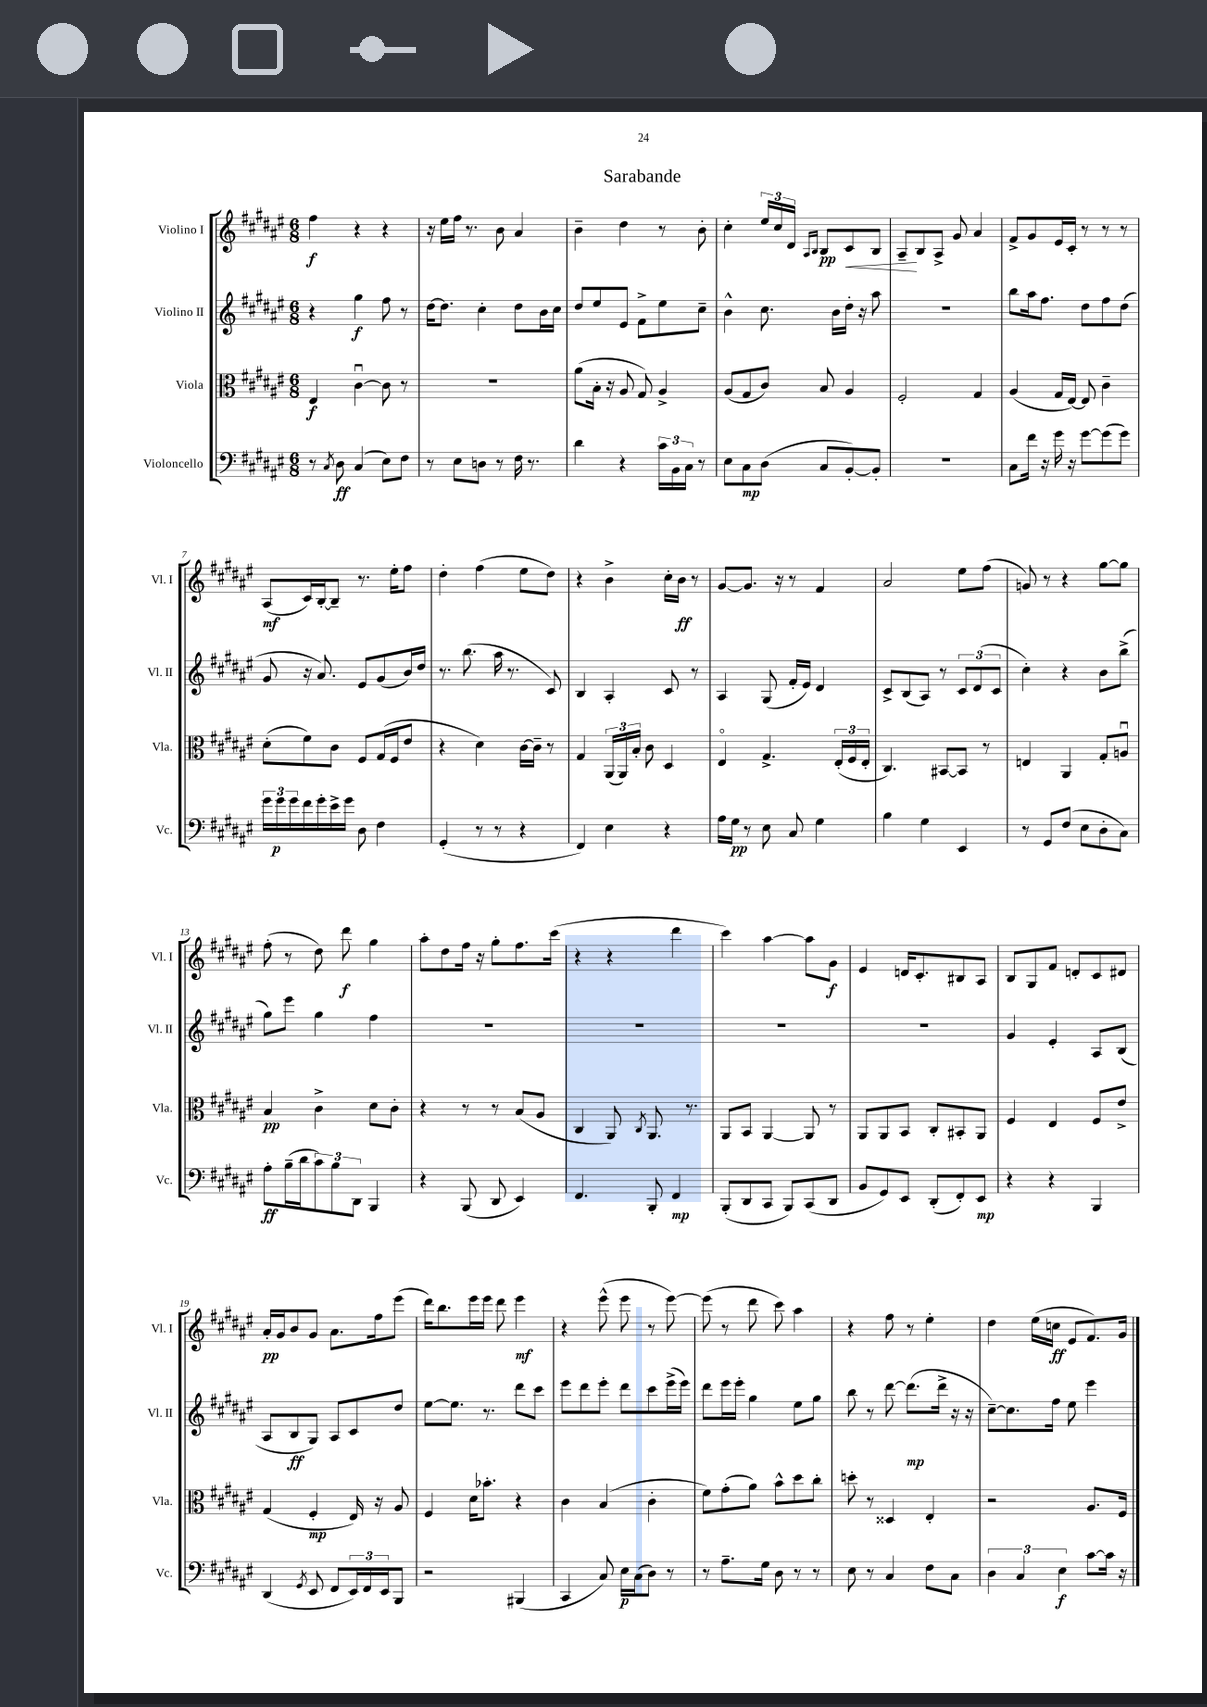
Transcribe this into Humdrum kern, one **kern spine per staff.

**kern	**dynam	**kern	**dynam	**kern	**dynam	**kern	**dynam
*part4	*part4	*part3	*part3	*part2	*part2	*part1	*part1
*staff4	*staff4	*staff3	*staff3	*staff2	*staff2	*staff1	*staff1
*I"Violoncello	*	*I"Viola	*	*I"Violino II	*	*I"Violino I	*
*I'Vc.	*	*I'Vla.	*	*I'Vl. II	*	*I'Vl. I	*
*clefF4	*	*clefC3	*	*clefG2	*	*clefG2	*
*k[f#c#g#d#a#e#]	*	*k[f#c#g#d#a#e#]	*	*k[f#c#g#d#a#e#]	*	*k[f#c#g#d#a#e#]	*
*M6/8	*	*M6/8	*	*M6/8	*	*M6/8	*
=1	=1	=1	=1	=1	=1	=1	=1
8r	.	4E#/	f	4r	.	4ff#\	f
8qC#/	.	.	.	.	.	.	.
8D#\	ff	.	.	.	.	.	.
(4C#/	.	[4c#u\	.	4gg#\	f	4r	.
8E#\L)	.	8c#\]	.	8ff#\	.	4r	.
8F#\J	.	8r	.	8r	.	.	.
=2	=2	=2	=2	=2	=2	=2	=2
8r	.	2.r	.	[16dd#\KL	.	16r	.
.	.	.	.	8.dd#\J]	.	16ee#\LL	.
8E#\L	.	.	.	.	.	16ff#\JJ	.
.	.	.	.	.	.	8.r	.
8Dn\J	.	.	.	4cc#'\	.	.	.
8r	.	.	.	.	.	8b\	.
16F#\	.	.	.	8dd#\L	.	4a#/	.
8.r	.	.	.	.	.	.	.
.	.	.	.	16b\L	.	.	.
.	.	.	.	16cc#\JJ	.	.	.
=3	=3	=3	=3	=3	=3	=3	=3
4d#\	.	(8a#\L	.	8dd#/L	.	4b~\	.
.	.	16B'\Jk	.	8ee#/	.	.	.
.	.	16r	.	.	.	.	.
4r	.	8A#/	.	8e#/J	.	4dd#\	.
.	.	8G#/)	.	8f#^\L	.	.	.
24c#\LL	.	4A#^/	.	8ee#\	.	8r	.
24BB\	.	.	.	.	.	.	.
24C#\JJ	.	.	.	.	.	.	.
8r	.	.	.	8cc#~\J	.	8b'\	.
=4	=4	=4	=4	=4	=4	=4	=4
8E#\L	.	(8A#/L	.	4b^^\	.	4cc#'\	.
8C#\	mp	8G#/	.	.	.	.	.
(8D#\J	.	8c#/J)	.	8.cc#\	.	24ee#/LL	.
.	.	.	.	.	.	24cc#/	.
.	.	.	.	.	.	24d#/JJ	.
.	.	.	.	.	.	16qqA#/LL	.
.	.	.	.	.	.	16qqB/JJ	.
8C#/L	.	8B/	.	.	.	8B/L	pp
.	.	.	.	16b\LL	.	.	.
!	!	!	!	!	!	!	!LO:HP:b
[8BB'/)	.	4A#/	.	16dd#'\JJ	.	8c#/	<
.	.	.	.	16r	.	.	.
8BB'/J]	.	.	.	8aa#\	.	8B/J	.
=5	=5	=5	=5	=5	=5	=5	=5
2.r	.	2F#'/	.	2.r	.	8A#~/L	.
.	.	.	.	.	.	8B/	[
.	.	.	.	.	.	8A#^/J	.
.	.	.	.	.	.	8g#/	.
.	.	4G#/	.	.	.	4a#/	.
=6	=6	=6	=6	=6	=6	=6	=6
8C#\L	.	(4A#/	.	8bb\L	.	8f#^/L	.
16f#\Jk	.	.	.	16aa#\k	.	8g#/	.
16r	.	.	.	8.ff#\J	.	.	.
16g#\	.	16G#/LL	.	.	.	16e#/L	.
16r	.	[16E#/JJ)	.	.	.	16c#'/JJ	.
[8g#\L	.	8E#/]	.	8dd#\L	.	8r	.
(8g#\]	.	4c#~\	.	8ff#\	.	8r	.
8g#\J)	.	.	.	(8dd#\J	.	8r	.
!!LO:LB:g=z
=7	=7	=7	=7	=7	=7	=7	=7
24g#\LL	.	(8d#'\L	.	8g#/	.	(8A#/L	mf
24g#\	p	.	.	.	.	.	.
24g#\	.	.	.	.	.	.	.
16f#\	.	8f#\)	.	16r	.	16c#/L)	.
16g#'\	.	.	.	8.a#/)	.	[16B'/J	.
16e#^\	.	8c#\J	.	.	.	8B~/J]	.
16g#\JJ	.	.	.	.	.	.	.
8D#\	.	8F#/L	.	8e#/L	.	8.r	.
4F#\	.	(16G#/L	.	(8g#/	.	.	.
.	.	16F#/J	.	.	.	16ee#'\KL	.
.	.	8e#/J	.	16b/L)	.	8ff#\J	.
.	.	.	.	16dd#/JJ	.	.	.
=8	=8	=8	=8	=8	=8	=8	=8
(4GG#'/	.	4r	.	8.r	.	4dd#'\	.
.	.	.	.	(8.bb\	.	.	.
8r	.	4d#\)	.	.	.	(4ff#\	.
8r	.	.	.	16aa#\	.	.	.
.	.	.	.	8.r	.	.	.
4r	.	[16c#\LL	.	.	.	8ee#\L	.
.	.	16c#~\JJ]	.	.	.	.	.
.	.	8r	.	8c#/)	.	8dd#\J)	.
=9	=9	=9	=9	=9	=9	=9	=9
4FF#/)	.	4G#/	.	4B/	.	4r	.
4E#\	.	(24AA#/LL	.	4A#'/	.	4b^\	.
.	.	24AA#/)	.	.	.	.	.
.	.	24B'/JJ	.	.	.	.	.
.	.	8c#\	.	.	.	.	.
4r	.	4D#/	.	8c#/	.	16cc#'\LL	.
.	.	.	.	.	.	16b\JJ	ff
.	.	.	.	8r	.	8r	.
=10	=10	=10	=10	=10	=10	=10	=10
16A#\LL	.	4E#/	.	4A#/	.	[8g#/L	.
16G#\JJ	pp	.	.	.	.	.	.
8r	.	.	.	.	.	8.g#/J]	.
8E#\	.	4.G#^/	.	(8G#/	.	.	.
.	.	.	.	.	.	16r	.
8C#/	.	.	.	16f#'/LL	.	8r	.
.	.	.	.	16e#/JJ)	.	.	.
4G#\	.	.	.	4d#/	.	4f#/	.
.	.	(24E#'/LL	.	.	.	.	.
.	.	24F#/	.	.	.	.	.
.	.	24E#'/JJ	.	.	.	.	.
=11	=11	=11	=11	=11	=11	=11	=11
4B\	.	4.C#/)	.	8c#^/L	.	2a#/	.
.	.	.	.	(8B/	.	.	.
4G#\	.	.	.	8A#/J)	.	.	.
.	.	[8BB#X/L	.	8r	.	.	.
4EE#/	.	8BB#/J]	.	12c#/L	.	8ee#\L	.
.	.	.	.	(12d#/	.	.	.
.	.	8r	.	.	.	(8ff#\J	.
.	.	.	.	12c#/J	.	.	.
=12	=12	=12	=12	=12	=12	=12	=12
8r	.	4En/	.	4cc#'\)	.	8gn/)	.
8GG#/L	.	.	.	.	.	8r	.
(8F#/J	.	4AA#/	.	4r	.	4r	.
8E#\L	.	.	.	.	.	.	.
8D#'\	.	8G#'/L	.	8b\L	.	[8gg#\L	.
8C#\J)	.	8Anu/J	.	(8bb^\J	.	8gg#\J]	.
!!LO:LB:g=z
=13	=13	=13	=13	=13	=13	=13	=13
8A#'\L	ff	4B/	pp	8gg#\L)	.	(8ff#'\	.
(16B~\L	.	.	.	8eee#\J	.	8r	.
16d#\J	.	.	.	.	.	.	.
12c#\)	.	4c#^\	.	4gg#\	.	8dd#\)	.
12B\	.	.	.	.	.	.	.
.	.	.	.	.	.	8ddd#\	f
12DD#\J	.	.	.	.	.	.	.
4BBB/	.	8d#\L	.	4ff#\	.	4gg#\	.
.	.	8c#'\J	.	.	.	.	.
=14	=14	=14	=14	=14	=14	=14	=14
4r	.	4r	.	2.r	.	8aa#'\L	.
.	.	.	.	.	.	8dd#\	.
(8BBB/	.	8r	.	.	.	16ff#\Jk	.
.	.	.	.	.	.	16r	.
8DD#/	.	8r	.	.	.	8gg#'\L	.
4EE#/)	.	(8B/L	.	.	.	8.ff#\	.
.	.	8A#/J	.	.	.	.	.
.	.	.	.	.	.	(16ccc#\Jk	.
=15	=15	=15	=15	=15	=15	=15	=15
4.FF#/	.	4C#/	.	2.r	.	4r	.
.	.	8AA#/)	.	.	.	4r	.
.	.	8qC#/	.	.	.	.	.
8BBB'/	.	8.AA#/	.	.	.	.	.
4FF#/	mp	.	.	.	.	4ddd#\	.
.	.	8.r	.	.	.	.	.
=16	=16	=16	=16	=16	=16	=16	=16
(8BBB'/L	.	8AA#/L	.	2.r	.	4ccc#\)	.
8DD#/	.	8BB/J	.	.	.	.	.
8CC#/J	.	[4AA#/	.	.	.	[4aa#\	.
8BBB/L)	.	.	.	.	.	.	.
(8CC#/	.	8AA#/]	.	.	.	8aa#\L]	.
8DD#/J	.	8r	.	.	.	8g#\J	f
=17	=17	=17	=17	=17	=17	=17	=17
8BB/L	.	8AA#/L	.	2.r	.	4e#/	.
8GG#/)	.	8AA#/	.	.	.	.	.
8EE#/J	.	8BB/J	.	.	.	16dn/KL	.
.	.	.	.	.	.	8.c#'/	.
(8DD#'/L	.	8C#'/L	.	.	.	.	.
8FF#'/)	.	8BB#X'/	.	.	.	8B#X/	.
8EE#/J	mp	8AA#/J	.	.	.	8A#/J	.
=18	=18	=18	=18	=18	=18	=18	=18
4r	.	4F#/	.	4g#/	.	8B/L	.
.	.	.	.	.	.	8G#/	.
4r	.	4E#/	.	4e#'/	.	8f#/J	.
.	.	.	.	.	.	8dn'/L	.
4BBB/	.	8F#/L	.	8A#/L	.	8c#/	.
.	.	8e#^/J	.	(8B/J	.	8d#X/J	.
!!LO:LB:g=z
=19	=19	=19	=19	=19	=19	=19	=19
(4DD#/	.	(4G#/	.	8A#/L	.	16a#'/LL	pp
.	.	.	.	.	.	16g#/J	.
.	.	.	.	8B/	ff	8b/	.
8qGG#/	.	.	.	.	.	.	.
8EE#/	.	4F#'/	mp	8G#/J)	.	8g#/J	.
8FF#/L	.	.	.	8A#/L	.	8.a#\L	.
24EE#/L)	.	16E#/)	.	8c#/	.	.	.
24FF#/	.	.	.	.	.	.	.
.	.	16r	.	.	.	16ff#\k	.
24EE#/J	.	.	.	.	.	.	.
8BBB/J	.	8A#/	.	8dd#/J	.	(8eee#\J	.
=20	=20	=20	=20	=20	=20	=20	=20
2r	.	4F#/	.	[8ee#\L	.	16ddd#\KL)	.
.	.	.	.	.	.	8.bb\	.
.	.	.	.	8.ee#\J]	.	.	.
.	.	16d#\KL	.	.	.	16eee#\L	.
.	.	8.b-X'\J	.	8.r	.	16eee#\JJ	.
.	.	.	.	.	.	8ddd#\	.
(4BBB#X/	.	4r	.	8ddd#\L	.	4eee#\	mf
.	.	.	.	8ccc#\J	.	.	.
=21	=21	=21	=21	=21	=21	=21	=21
4CC#/	.	4c#\	.	8eee#\L	.	4r	.
.	.	.	.	8ddd#\	.	.	.
8C#/)	.	(4B/	.	8eee#'\J	.	(8eee#^^\	.
16E#\LL	p	.	.	8ddd#\L	.	8eee#\	.
(16C#\J	.	.	.	.	.	.	.
8D#\J)	.	4c#'\	.	8ccc#\	.	8r	.
8r	.	.	.	(16eee#^\L	.	[8eee#\)	.
.	.	.	.	16eee#\JJ)	.	.	.
=22	=22	=22	=22	=22	=22	=22	=22
8r	.	8f#\L)	.	8ddd#\L	.	(8eee#\]	.
8.A#~\L	.	(8g#'\	.	16eee#\L	.	8r	.
.	.	.	.	16eee#'\JJ	.	.	.
.	.	8a#\J)	.	4gg#\	.	8ddd#\	.
16G#\Jk	.	.	.	.	.	.	.
8D#\	.	8b^^\L	.	.	.	8ccc#\)	.
8r	.	8dd#\	.	8ee#\L	.	4aa#\	.
8r	.	8cc#'\J	.	8gg#\J	.	.	.
=23	=23	=23	=23	=23	=23	=23	=23
8E#\	.	8ddn'\	.	8bb\	.	4r	.
8r	.	8r	.	8r	.	.	.
4C#/	.	4D##X/	.	[8ddd#\	.	8ff#\	.
.	.	.	.	(8.ddd#\L]	mp	8r	.
8F#\L	.	4E#'/	.	.	.	4ee#'\	.
.	.	.	.	16ddd#^\Jk	.	.	.
8C#\J	.	.	.	16r	.	.	.
.	.	.	.	16r	.	.	.
=24	=24	=24	=24	=24	=24	=24	=24
6D#\	.	2r	.	[8cc#~\L)	.	4dd#\	.
.	.	.	.	8.cc#\]	.	.	.
6C#/	.	.	.	.	.	.	.
.	.	.	.	.	.	(16ee#\LL	.
.	.	.	.	16ff#\Jk	.	16ccn\JJ	ff
6E#\	f	.	.	.	.	.	.
.	.	.	.	8ee#\	.	8e#/L	.
[8c#\L	.	8.A#/L	.	4eee#\	.	8.f#/)	.
16c#\Jk]	.	.	.	.	.	.	.
16r	.	16F#/Jk	.	.	.	16g#/Jk	.
==	==	==	==	==	==	==	==
*-	*-	*-	*-	*-	*-	*-	*-
